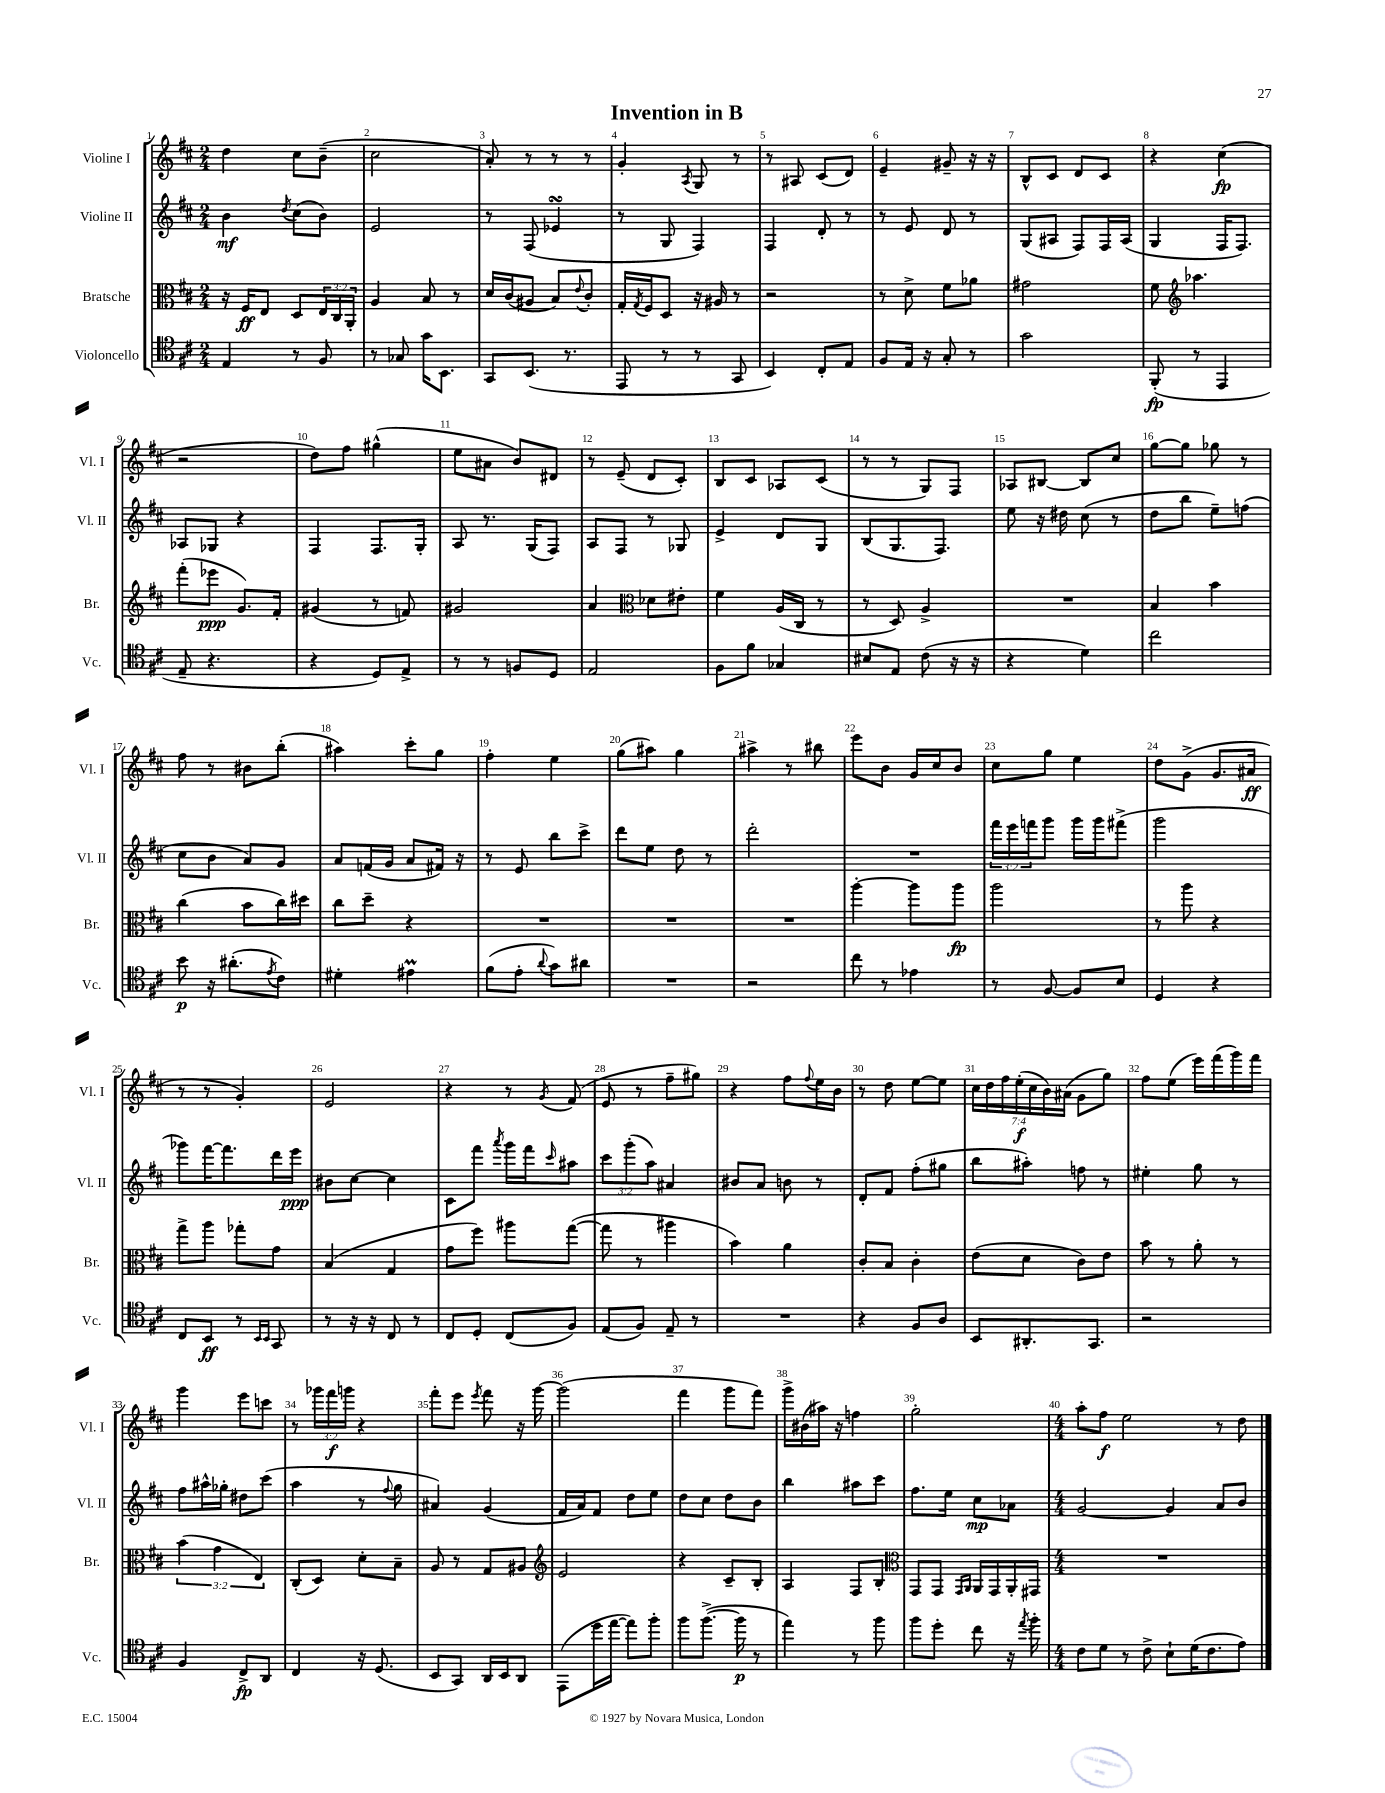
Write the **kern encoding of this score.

**kern	**kern	**kern	**kern
*staff4	*staff3	*staff2	*staff1
*clefC4	*clefC3	*clefG2	*clefG2
*k[f#c#]	*k[f#c#]	*k[f#c#]	*k[f#c#]
*M2/4	*M2/4	*M2/4	*M2/4
4E	16r	4b	4dd
.	16F#	.	.
.	8E	.	.
.	.	8qdd	.
8r	8D	(8cc#	8cc#
8F#	24E	8b)	(8b~
.	24C#	.	.
.	24AA'	.	.
=	=	=	=
8r	4A	2e	2cc#
8G-	.	.	.
16g	8B	.	.
8.BB	.	.	.
.	8r	.	.
=	=	=	=
8GG	16d	8r	8a')
.	(16c#	.	.
(8.BB	8A#	(8F#	8r
.	8B)	4e-	8r
8.r	.	.	.
.	8qqe	.	.
.	8c#'	.	8r
=	=	=	=
8EE	16G'	8r	4g'
.	8qG	.	.
.	16F#	.	.
8r	8D	8G	.
.	.	.	8qA
8r	16r	4F#)	8G
.	16A#	.	.
8GG	8r	.	8r
=	=	=	=
4BB)	2r	4F#	8r
.	.	.	8A#
8C#'	.	8d'	(8c#
8E	.	8r	8d)
=	=	=	=
8F#	8r	8r	4e~
16E	8d^	8e	.
16r	.	.	.
8G'	8f#	8d	8g#~
8r	8a-	8r	16r
.	.	.	16r
=	=	=	=
2g	2g#	(8G	8B^^
.	.	8A#	8c#
.	.	8F#)	8d
.	.	16F#	8c#
.	.	(16A#	.
=	=	=	=
(8FF#'	8f#	4G	4r
*	*clefG2	*	*
8r	4.aa-	.	.
4EE	.	16F#	(4cc#
.	.	8.F#)	.
=	=	=	=
8E~	(8fff#'	8A-	2r
4.r	8eee-	8G-	.
.	8.g)	4r	.
.	16f#'	.	.
=	=	=	=
4r	(4g#	4F#	8dd)
.	.	.	8ff#
8D)	8r	8.F#	(4gg#^^
8E^	8f)	.	.
.	.	16G'	.
=	=	=	=
8r	2g#	8A	8ee
8r	.	8.r	8a#
8F	.	.	8b)
.	.	(16G	.
8D	.	8F#)	8d#
=	=	=	=
2E	4a	8A	8r
.	.	8F#	(8e~
*	*clefC3	*	*
.	8d-	8r	8d
.	8e#'	8G-	8c#')
=	=	=	=
8F#	4f#	4e^	8B
8f#	.	.	8c#
4G-	(16A	8d	8A-
.	16C#	.	.
.	8r	8G	(8c#
=	=	=	=
8B#	8r	(8B	8r
8E	8D)	8.G	8r
(8c#	4A^	.	8G)
.	.	8.F#)	.
16r	.	.	8F#
16r	.	.	.
=	=	=	=
4r	2r	8ee	8A-
.	.	16r	[8B#
.	.	16dd#	.
4d)	.	(8cc#	8B#]
.	.	8r	8cc#
=	=	=	=
2cc#	4B	8dd	[8gg
.	.	8bb	8gg]
.	4b	8ee~)	8gg-
.	.	(8ff	8r
=	=	=	=
8b	(4cc#	8cc#	8ff#
16r	.	8b	8r
(8.a#'	.	.	.
.	8b	8a)	8b#
8qe	.	.	.
8c#)	16cc#)	8g	(8bb'
.	16dd#	.	.
=	=	=	=
4d#'	8cc#	8a	4aa#)
.	8dd~	(16f	.
.	.	16g	.
4e#	4r	8a	8ccc#'
.	.	16f#)	8gg
.	.	16r	.
=	=	=	=
(8f#	2r	8r	4ff#'
8e'	.	8e	.
8qqa	.	.	.
8g)	.	8bb	4ee
8a#	.	8ccc#^	.
=	=	=	=
2r	2r	8ddd	(8gg
.	.	8ee	8aa#)
.	.	8dd	4gg
.	.	8r	.
=	=	=	=
2r	2r	2ddd'	4aa#^
.	.	.	8r
.	.	.	8bb#
=	=	=	=
8cc#	[4aa'	2r	8eee
8r	.	.	8b
4e-	8aa]	.	16g
.	.	.	16cc#
.	8aa	.	8b
=	=	=	=
8r	2aa	24fff#	8cc#
.	.	24eee	.
.	.	24fff	.
[8F#	.	8ggg	8gg
8F#]	.	16ggg	4ee
.	.	16ggg	.
8B	.	(8fff#^	.
=	=	=	=
4D	8r	2ggg	8dd
.	8aa	.	(8g^
4r	4r	.	8.g
.	.	.	16a#
=	=	=	=
8C#	8gg^	8ggg-)	8r
8BB	8aa	[16fff#	8r
.	.	8.fff#]	.
8r	8gg-'	.	4g')
16qqBB	.	.	.
16qqBB	.	.	.
8GG	8g	16ddd	.
.	.	16eee	.
=	=	=	=
8r	(4B	8b#	2e
16r	.	[8cc#	.
16r	.	.	.
8C#	4G	4cc#]	.
8r	.	.	.
=	=	=	=
8C#	8g	8c#	4r
8D'	8ff#)	8fff#	.
.	.	8qaaa	.
(8C#	8aa#	16ggg	8r
.	.	16fff#	.
.	.	16qqccc#	8qg
8F#)	([8gg	8aa#	(8f#
=	=	=	=
(8E	8gg]	12ccc#	8e
.	.	(12ggg'	.
8F#)	8r	.	8r
.	.	12aa)	.
8E~	4aa#	4a#	8ff#~
8r	.	.	8gg#)
=	=	=	=
2r	4b)	8b#	4r
.	.	8a	.
.	4a	8b	8ff#
.	.	.	8qqff#
.	.	8r	16ee
.	.	.	16b
=	=	=	=
4r	8c#'	8d'	8r
.	8B	8f#	8dd
8F#	4c#'	(8ff#'	[8ee
8A	.	8gg#	8ee]
=	=	=	=
8BB	(8e	8bb	28cc#
.	.	.	28dd
.	.	.	28ff#
.	.	.	(28ee'
8.AA#'	8d	8aa#')	.
.	.	.	28cc#
.	.	.	28b)
.	.	.	(28a#
.	8c#)	8ff	8g
8.GG	.	.	.
.	8e	8r	8gg)
=	=	=	=
2r	8b	4ee#'	8ff#
.	8r	.	(8ee
.	8a'	8gg	16eee)
.	.	.	(16fff#
.	8r	8r	16ggg)
.	.	.	16fff#
=	=	=	=
4F#	(6b	8ff#	4ggg
.	.	16aa#^^	.
.	6g	.	.
.	.	16gg-'	.
8C#^	.	8dd#	8eee
.	6E)	.	.
8AA	.	(8ccc#	8ccc
=	=	=	=
4C#	(8C#'	4aa	8r
.	8D)	.	24ggg-
.	.	.	24fff#
.	.	.	24ggg
16r	8d'	8r	4r
(8.D	.	.	.
.	.	8qqff#	.
.	8B~	8gg	.
=	=	=	=
8BB	8A	4a#)	8fff#'
8GG)	8r	.	8eee
.	.	.	8qeee
16AA	8G	(4g	8fff#
16BB	.	.	.
8AA	8A#	.	16r
.	.	.	[16ggg
=	=	=	=
*	*clefG2	*	*
(8EE	2e	16f#	(2ggg]
.	.	16a)	.
16dd	.	8f#	.
[16ee	.	.	.
8ee])	.	8dd	.
8ff#'	.	8ee	.
=	=	=	=
8ff#	4r	8dd	4fff#
([8.ff#^	.	8cc#	.
.	8c#~	8dd	8ggg
16ff#]	.	.	.
8r	8B'	8b	8fff#)
=	=	=	=
4ee)	4A	4bb	16ggg^
.	.	.	(16b#
.	.	.	16aa#)
.	.	.	16r
8r	8F#	8aa#	4ff
8ff#	8B'	8ccc#	.
=	=	=	=
*	*clefC3	*	*
8ff#	8GG	8.ff#	2gg'
8dd'	8GG	.	.
.	.	16ee	.
.	16qqGG	.	.
.	16qqAA	.	.
8cc#	16AA	8cc#	.
.	16GG	.	.
16r	16AA'	8a-	.
8qee	.	.	.
16ff#'	16GG#	.	.
=	=	=	=
*M4/4	*M4/4	*M4/4	*M4/4
8c#	1r	[2g	8aa'
8d	.	.	8ff#
8r	.	.	2ee
8c#^	.	.	.
8B`	.	4g]	.
(16d	.	.	.
8.c#	.	.	.
.	.	8a	8r
8e)	.	8b	8dd
==	==	==	==
*-	*-	*-	*-
